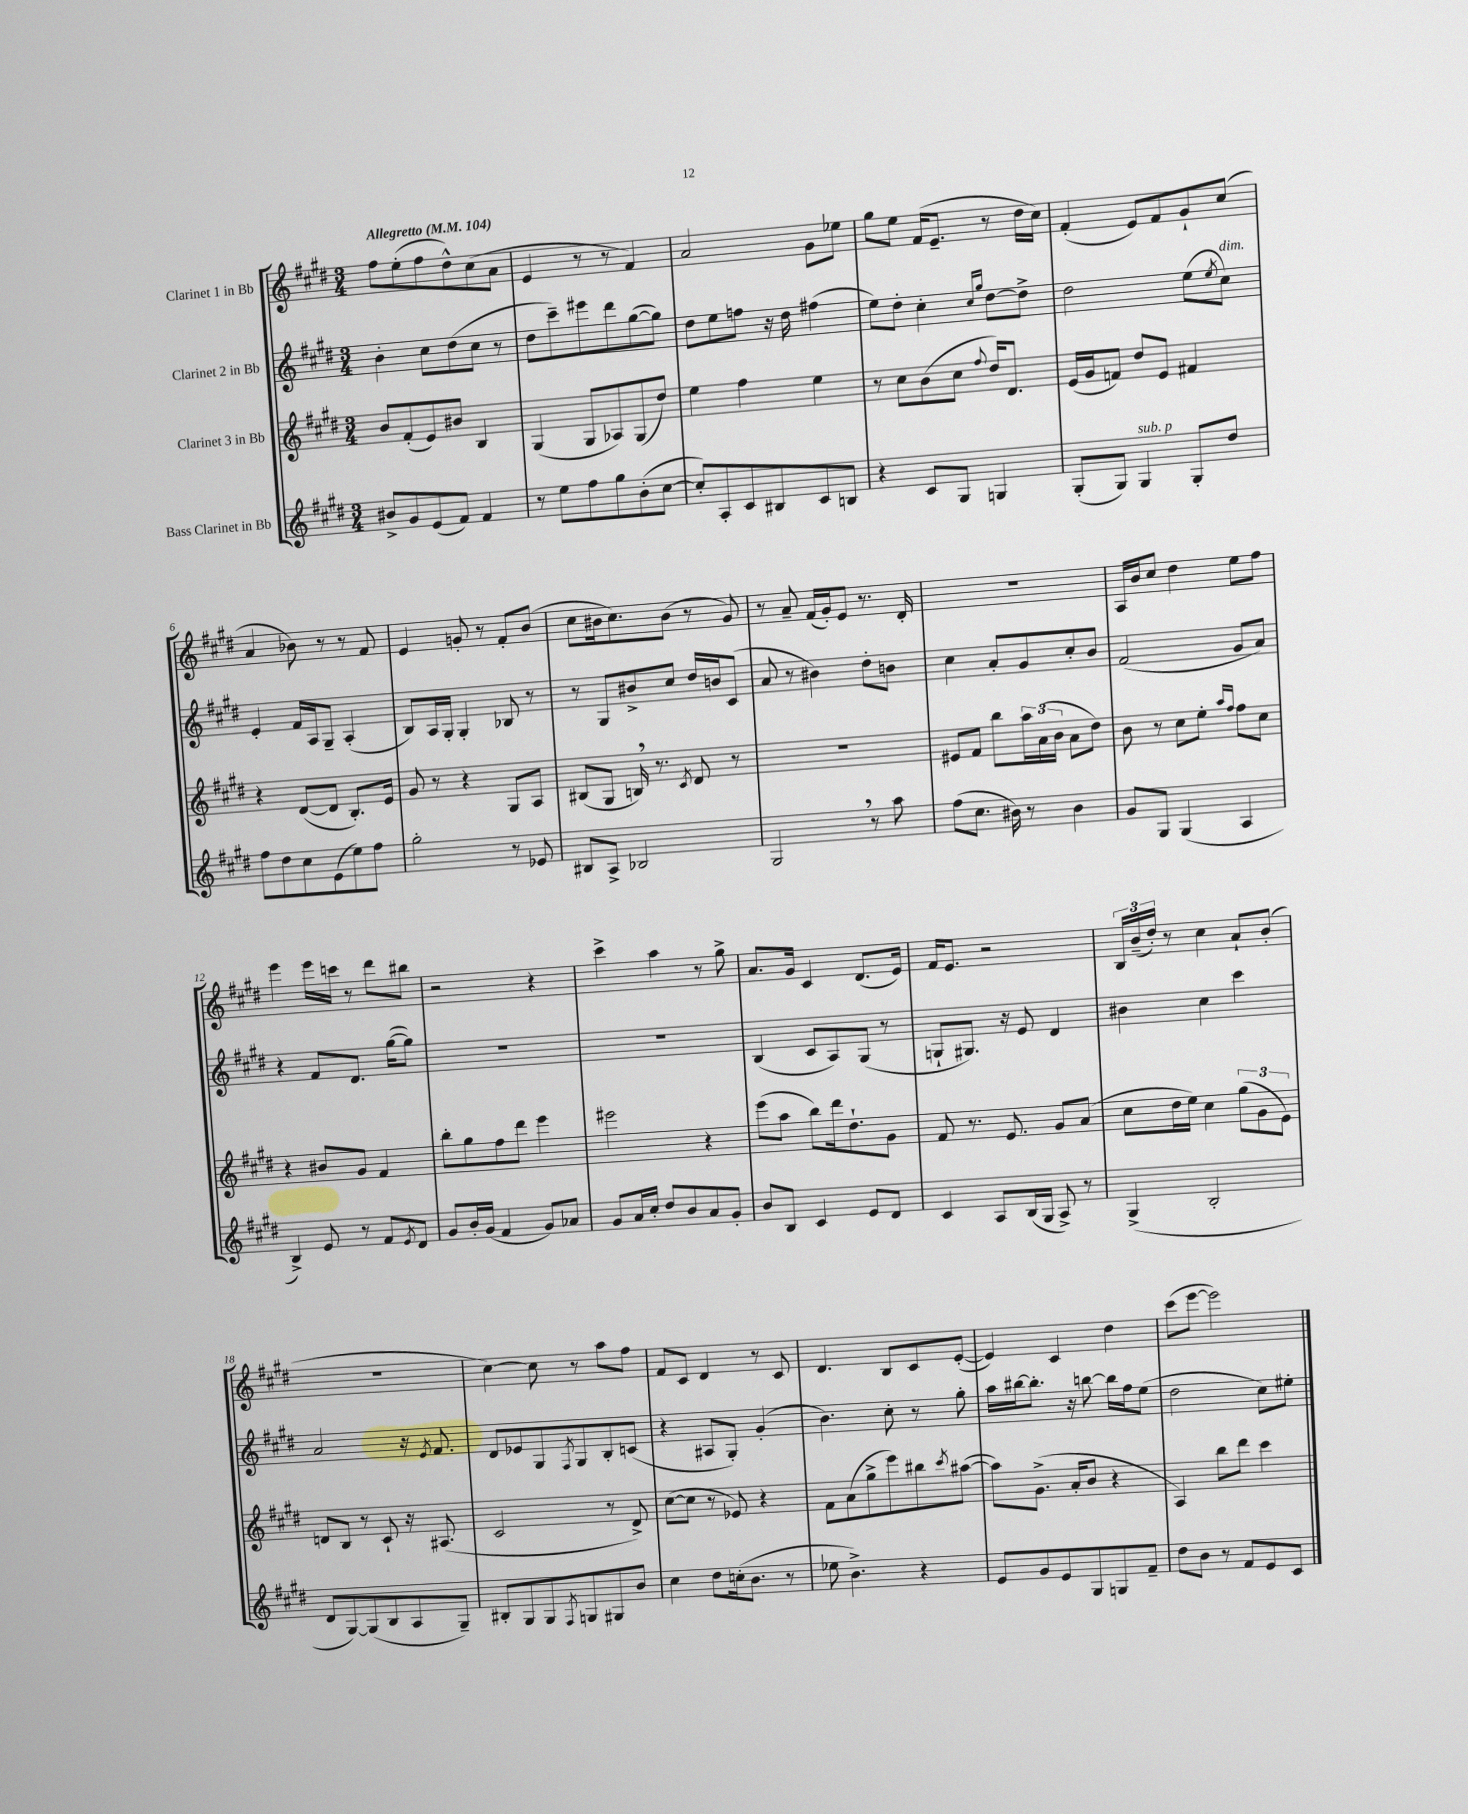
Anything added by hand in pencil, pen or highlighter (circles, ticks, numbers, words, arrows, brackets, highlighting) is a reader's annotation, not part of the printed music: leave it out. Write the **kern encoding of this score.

**kern	**kern	**kern	**kern
*staff4	*staff3	*staff2	*staff1
*clefG2	*clefG2	*clefG2	*clefG2
*k[f#c#g#d#]	*k[f#c#g#d#]	*k[f#c#g#d#]	*k[f#c#g#d#]
*M3/4	*M3/4	*M3/4	*M3/4
*MM104	*MM104	*MM104	*MM104
8b#^	8b	4b'	8ff#
8g#	(8f#'	.	(8ee'
(8e	8e)	8cc#	8ff#
8f#)	8b#	(8dd#	8dd#^^)
4f#	4B	8cc#	(8cc#
.	.	8r	8a
=	=	=	=
8r	(4G#	8dd#	4e
8ee	.	8ccc#~)	.
8ff#	8G#	8eee#	8r
8gg#	8A-)	8ddd#	8r
(8b'	(8G#	([8gg#	4f#)
[8cc#	8dd#)	8gg#])	.
=	=	=	=
8cc#'])	4ee	8dd#	2a
8A'	.	8ee	.
8c#	4ff#	8ff	.
8B#	.	16r	.
.	.	16dd#	.
8c#	4ee	(4ff#	8g#
8B	.	.	8ee-
=	=	=	=
4r	8r	8ee)	8gg#
.	8cc#	8dd#'	8ee
8c#	(8b	4cc#'	(16f#
.	.	.	8.e~
8G#	8cc#	.	.
.	.	16qqcc#	.
.	8qqff#	16qqgg#	.
4G	16dd#)	[8dd#	8r
.	8.d#	.	.
.	.	8dd#^]	16dd#
.	.	.	16cc#)
=	=	=	=
(8G#'	(16e	2dd#	(4f#'
.	16g#	.	.
8G#)	8f)	.	.
4G#	8dd#	.	8e)
.	8e	.	8f#
8G#'	4f#	(8ee	8g#`
.	.	8qee	.
8dd#	.	8cc#)	(8cc#
=	=	=	=
8ff#	4r	4e'	4a
8dd#	.	.	.
8cc#	([8d#	16f#	8b-)
.	.	16A	.
(8e	8d#]	8G#~	8r
8ee)	8.B')	(4A'	8r
8ff#	.	.	8f#
.	16e	.	.
=	=	=	=
2gg#'	8g#	8B)	4e
.	8r	16A	.
.	.	16G#'	.
.	4r	4G#'	8g'
.	.	.	8r
8r	8G#	8B-	8f#'
8e-	8A	8r	(8b
=	=	=	=
8B#	(8B#	8r	8cc#
8A^	8G#	8G#	16b#
.	.	.	8.cc#)
2B-	16B)	8b#^	.
.	8.r	.	.
.	.	8cc#	(8b#
.	8qc#	.	.
.	8d#	16dd#	8r
.	.	16b	.
.	8r	(8c#	8g#)
=	=	=	=
2G#	2.r	8a	8r
.	.	8r	8a~
.	.	4b#)	(16f#
.	.	.	16g#')
.	.	.	8e
8r	.	8dd#'	8.r
8aa	.	8b	.
.	.	.	16d#'
=	=	=	=
(8ff#	8e#	4cc#	2.r
8.cc#	8f#	.	.
.	8bb	8a'	.
16b#)	.	.	.
8r	24aa	8g#	.
.	(24a	.	.
.	24b	.	.
4b#	8a	8cc#'	.
.	8dd#)	8b	.
=	=	=	=
8g#	8b	(2f#	16A
.	.	.	16b
8G#	8r	.	8cc#
(4G#	8cc#	.	4dd#
.	8ee'	.	.
.	16qqaa	.	.
.	16qqff#	.	.
4A	8ff#	8g#	8ee
.	8cc#	8a)	8ff#
=	=	=	=
4B^)	4r	4r	4eee
8e	8b#	8f#	16eee
.	.	.	16ccc
8r	8g#	8.d#	8r
8f#	4f#	.	8ddd#
.	.	([16gg#	.
8qe	.	.	.
8d#	.	8gg#])	8bb#
=	=	=	=
8g#	8bb'	2.r	2r
16b'	8gg#	.	.
(16g#	.	.	.
4f#	8ff#	.	.
.	8ddd#	.	.
8g#)	4eee	.	4r
8a-	.	.	.
=	=	=	=
8g#	2eee#	2.r	4ccc#^
16a	.	.	.
16cc#'	.	.	.
8dd#	.	.	4aa
8b	.	.	.
8a	4r	.	8r
8g#'	.	.	8gg#^
=	=	=	=
8b	(8eee	(4B	8.a
8B	8aa	.	.
.	.	.	16g#
4c#	8bb)	8c#	4c#
.	16ddd#	8A)	.
.	8.dd#`	.	.
8e	.	(8G#	(8.d#
8d#	8g#	8r	.
.	.	.	16e)
=	=	=	=
4c#	8f#	8G`	16f#
.	.	.	8.e
.	8.r	8.G#)	.
8A	.	.	2r
.	8.e	16r	.
(16B	.	8e	.
16G#	.	.	.
8A^)	8g#	4d#	.
8r	(8a	.	.
=	=	=	=
(4G#^	8cc#	4b#	24B
.	.	.	(24b~
.	.	.	24dd#')
.	16dd#	.	8r
.	16ee)	.	.
2B'	4cc#	4cc#	4cc#
.	(12gg#	4ccc#	8a`
.	12g#	.	.
.	.	.	(8b'
.	12e)	.	.
=	=	=	=
8d#	8d	2a	2.r
[8G#)	8B	.	.
(8G#]	8r	.	.
8B	8c#`	.	.
8A	16r	16r	.
.	.	8qe	.
.	(8.A#	8.f#	.
8G#~)	.	.	.
=	=	=	=
8B#'	2c#	8d#	[4cc#)
8G#	.	8e-	.
8G#	.	8G#	8cc#]
8qF#	.	8qF#	.
8G	.	8G#	8r
8G#	8r	8B'	8aa
8b	8d#^)	(8c	8ff#
=	=	=	=
4cc#	([8cc#	4r	8f#
.	8cc#]	.	8c#
8dd#	8r	8A#	4d#
(16cc'	8e-)	8G#')	.
8.b	.	.	.
.	4r	(4g#'	8r
8r	.	.	8c#
=	=	=	=
8ee-	8f#	4.b)	4.d#
4.b^)	(8a	.	.
.	8gg#^	.	.
.	8eee)	8cc#'	8B
4r	8bb#	8r	8c#
.	8qccc#	.	.
.	([8aa#	8gg#'	([8e'
=	=	=	=
8e	8aa#])	16aa	4e])
.	.	[16bb#	.
8g#	(8.g#^	8.bb#']	.
8e	.	.	4c#
.	16a'	16r	.
8G#	8b	[8bb	.
8G	4r	16bb]	4dd#
.	.	16ff#	.
8f#~	.	(8ee	.
=	=	=	=
8dd#	4A)	2dd#	(8ccc#
8b	.	.	[8eee
8r	8bb	.	2eee])
8f#	8ddd#	.	.
8e	4ccc#	8cc#)	.
8c#	.	8ee#'	.
==	==	==	==
*-	*-	*-	*-
